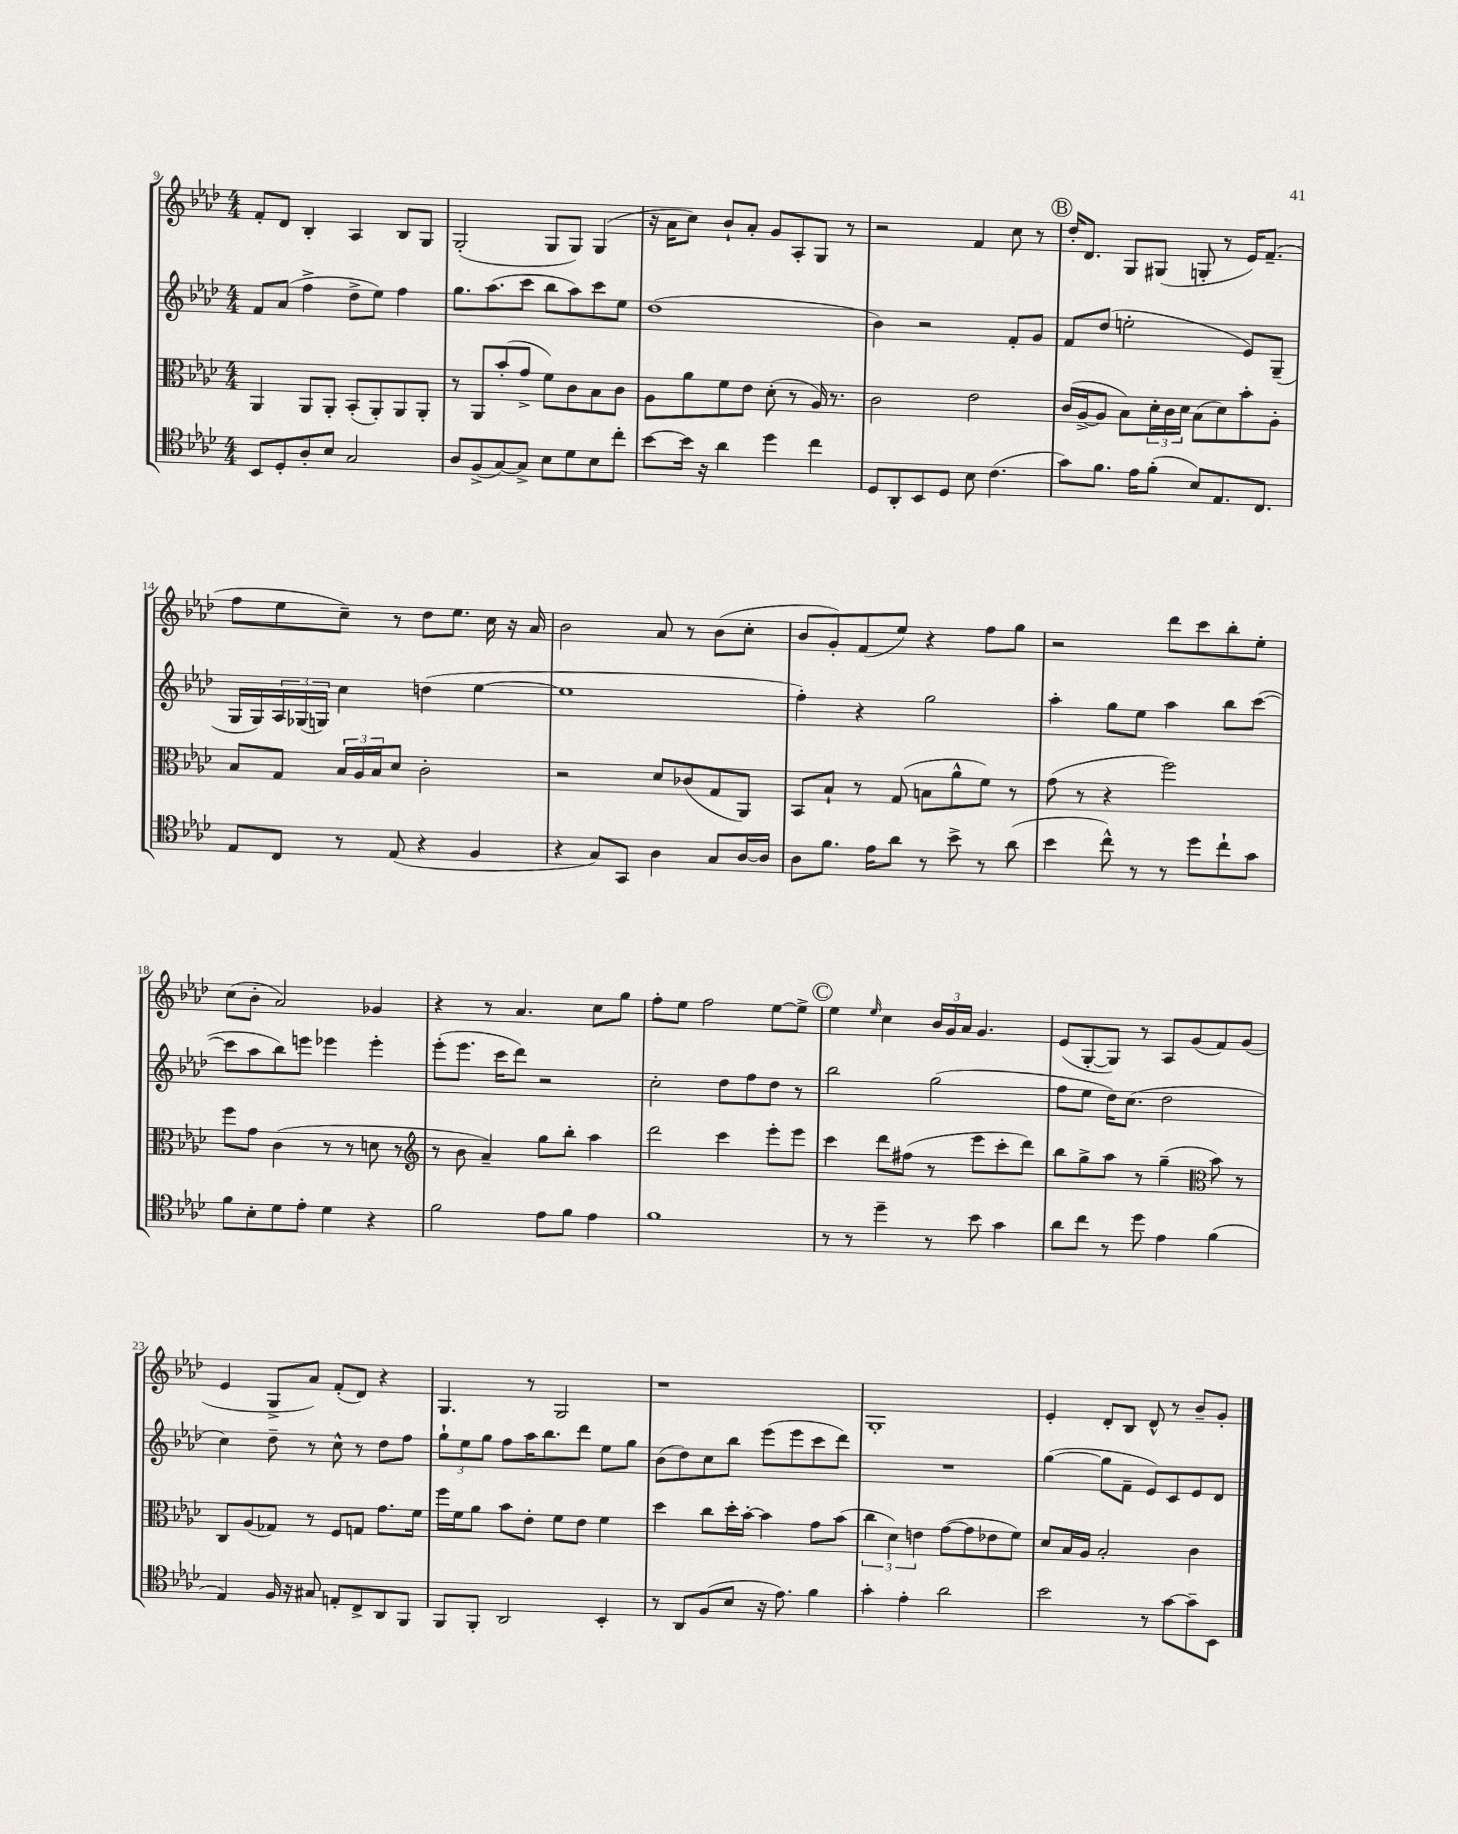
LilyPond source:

<<
\new StaffGroup <<
\new Staff = "s0" {
    \clef treble \key aes \major \numericTimeSignature \time 4/4
    f'8-. des'8 bes4-. aes4 bes8 g8 |
    g2-.( g8 g8) g4( |
    r16 aes'16 c''8) bes'8-! aes'8-. g'8 aes8-. g8 r8 |
    r2 f'4 c''8 r8 |
    \mark \markup { \circle "B" } des''16-. des'8. g8 gis8( g8-. r8 ees'16) f'8.--( |
    f''8 ees''8 c''8--) r8 des''8 ees''8. c''16 r16 aes'16 |
    bes'2 aes'8 r8 bes'8( c''8-. |
    bes'8 g'8-.) f'8( ees''8) r4 f''8 g''8 |
    r2 des'''8 c'''8 bes''8-. ees''8-. |
    c''8( bes'8-. aes'2) ges'4 |
    r4 r8 aes'4. c''8 g''8 |
    f''8-. ees''8 f''2 ees''8~ ees''8-> |
    \mark \markup { \circle "C" } ees''4 \grace { ees''16 } c''4 \tuplet 3/2 { bes'16 g'16 aes'16 } g'4. |
    ees'8( g8~-. g8) r8 aes8 g'8( f'8) g'8( |
    ees'4 g8-> aes'8) f'8-.( des'8) r4 |
    g4. r8 g2 |
    r1 |
    g1-. |
    ees'4-. des'8-. bes8 des'8-^ r8 bes'8-- g'8-. \bar "|." |
}
\new Staff = "s1" {
    \clef treble \key aes \major \numericTimeSignature \time 4/4
    f'8 aes'8( f''4-> des''8-> ees''8) f''4 |
    g''8. aes''8.( c'''8 bes''8 aes''8) c'''8 ees''8 |
    des''1( |
    bes'4) r2 f'8-. g'8 |
    \mark \markup { \circle "B" } f'8 des''8( e''2-. ees'8) g8--( |
    g16 g16) \tuplet 3/2 { aes16 ges16( g16) } c''4 d''4( ees''4~ |
    ees''1 |
    f''4-.) r4 g''2 |
    aes''4-. g''8 ees''8 aes''4 bes''8 c'''8~( |
    c'''8 aes''8 bes''8) e'''8 ees'''4 ees'''4-. |
    ees'''8-.( ees'''8. c'''16 des'''8) r2 |
    c''2-. des''8 f''8 des''8 r8 |
    \mark \markup { \circle "C" } bes''2 g''2( |
    f''8 ees''8 des''16) c''8.( des''2 |
    c''4) des''8-- r8 c''8-^ r8 des''8 f''8 |
    \tuplet 3/2 { g''8-! ees''8 g''8 } f''8 aes''16 bes''8. des'''8 ees''8 g''8 |
    bes'8( des''8) c''8 bes''8 ees'''8( ees'''8 c'''8 des'''8) |
    R1 |
    g''4~( g''8 f'8-- ees'8) c'8 ees'8 des'8 \bar "|." |
}
\new Staff = "s2" {
    \clef alto \key aes \major \numericTimeSignature \time 4/4
    aes,4 aes,8 aes,8-. bes,8-.( aes,8-.) aes,8 aes,8-. |
    r8 aes,8 bes'8-.( g'8-> f'8) c'8 bes8 c'8 |
    aes8 aes'8 f'8 ees'8 des'8-.( r8 aes16) r8. |
    c'2 ees'2 |
    \mark \markup { \circle "B" } c'16( aes16~-> aes8 bes8) \tuplet 3/2 { des'16-. c'16 des'16 } bes8( des'8) bes'8-. aes8-. |
    bes8 g8 \tuplet 3/2 { bes16 aes16 bes16 } des'8 c'2-. |
    r2 des'8 ces'8( g8 aes,8) |
    bes,8 bes8-! r8 g8( b8 aes'8-^ f'8) r8 |
    g'8( r8 r4 f''2) |
    f''8 g'8 c'4( r8 r8 d'8 r8 |
    \clef treble r8 bes'8 aes'4--) g''8 bes''8-. aes''4 |
    des'''2 c'''4 ees'''8-. ees'''8 |
    \mark \markup { \circle "C" } c'''4 des'''8 fis''8( r8 ees'''8 c'''8-. des'''8) |
    bes''8 g''8-> aes''8 r8 g''4--( \clef alto bes'8) r8 |
    c8 aes8( ges8) r8 f8 g8 g'8. f'16 |
    f''16 f'16 aes'8 bes'8 ees'8-. f'8 ees'8 f'4 |
    des''4 c''8 des''16-. bes'16~-. bes'4 g'8 bes'8( |
    \tuplet 3/2 { c''4 des'4) e'4 } g'8~( g'8 ees'8 f'8) |
    des'8 bes16 aes16 bes2-. c'4 \bar "|." |
}
\new Staff = "s3" {
    \clef tenor \key aes \major \numericTimeSignature \time 4/4
    bes,8 des8-. aes8-. bes8 g2 |
    aes8 f8->( g8~) g8-> bes8 des'8 bes8 c''8-. |
    bes'8~ bes'16 r16 aes'4 des''4 c''4 |
    des8 aes,8-. bes,8 des8 bes8 c'4.( |
    \mark \markup { \circle "B" } g'8) f'8. ees'16 f'8-.( bes8) ees8. c8. |
    ees8 c8 r8 ees8( r4 f4 |
    r4 g8) g,8 aes4 g8 aes16~ aes16 |
    aes8 f'8. ees'16 aes'8 r8 bes'8-> r8 aes'8( |
    bes'4 c''8-^) r8 r8 des''8 c''8-! g'8 |
    f'8 bes8-. des'8 ees'8-. des'4 r4 |
    f'2 ees'8 f'8 ees'4 |
    f'1 |
    \mark \markup { \circle "C" } r8 r8 des''4-- r8 bes'8 g'4 |
    aes'8 c''8 r8 des''8 ees'4 f'4( |
    ees4) f16 r16 gis8 e8-. c8-> aes,8 f,8 |
    f,8 f,8-. aes,2 bes,4-. |
    r8 aes,8 f8( bes8 r16 ees'8.) f'4 |
    g'4-. ees'4-. aes'2 |
    bes'2 r8 g'8~ g'8-- bes,8 \bar "|." |
}
>>
>>
\layout { \context { \Score currentBarNumber = #9 } }
